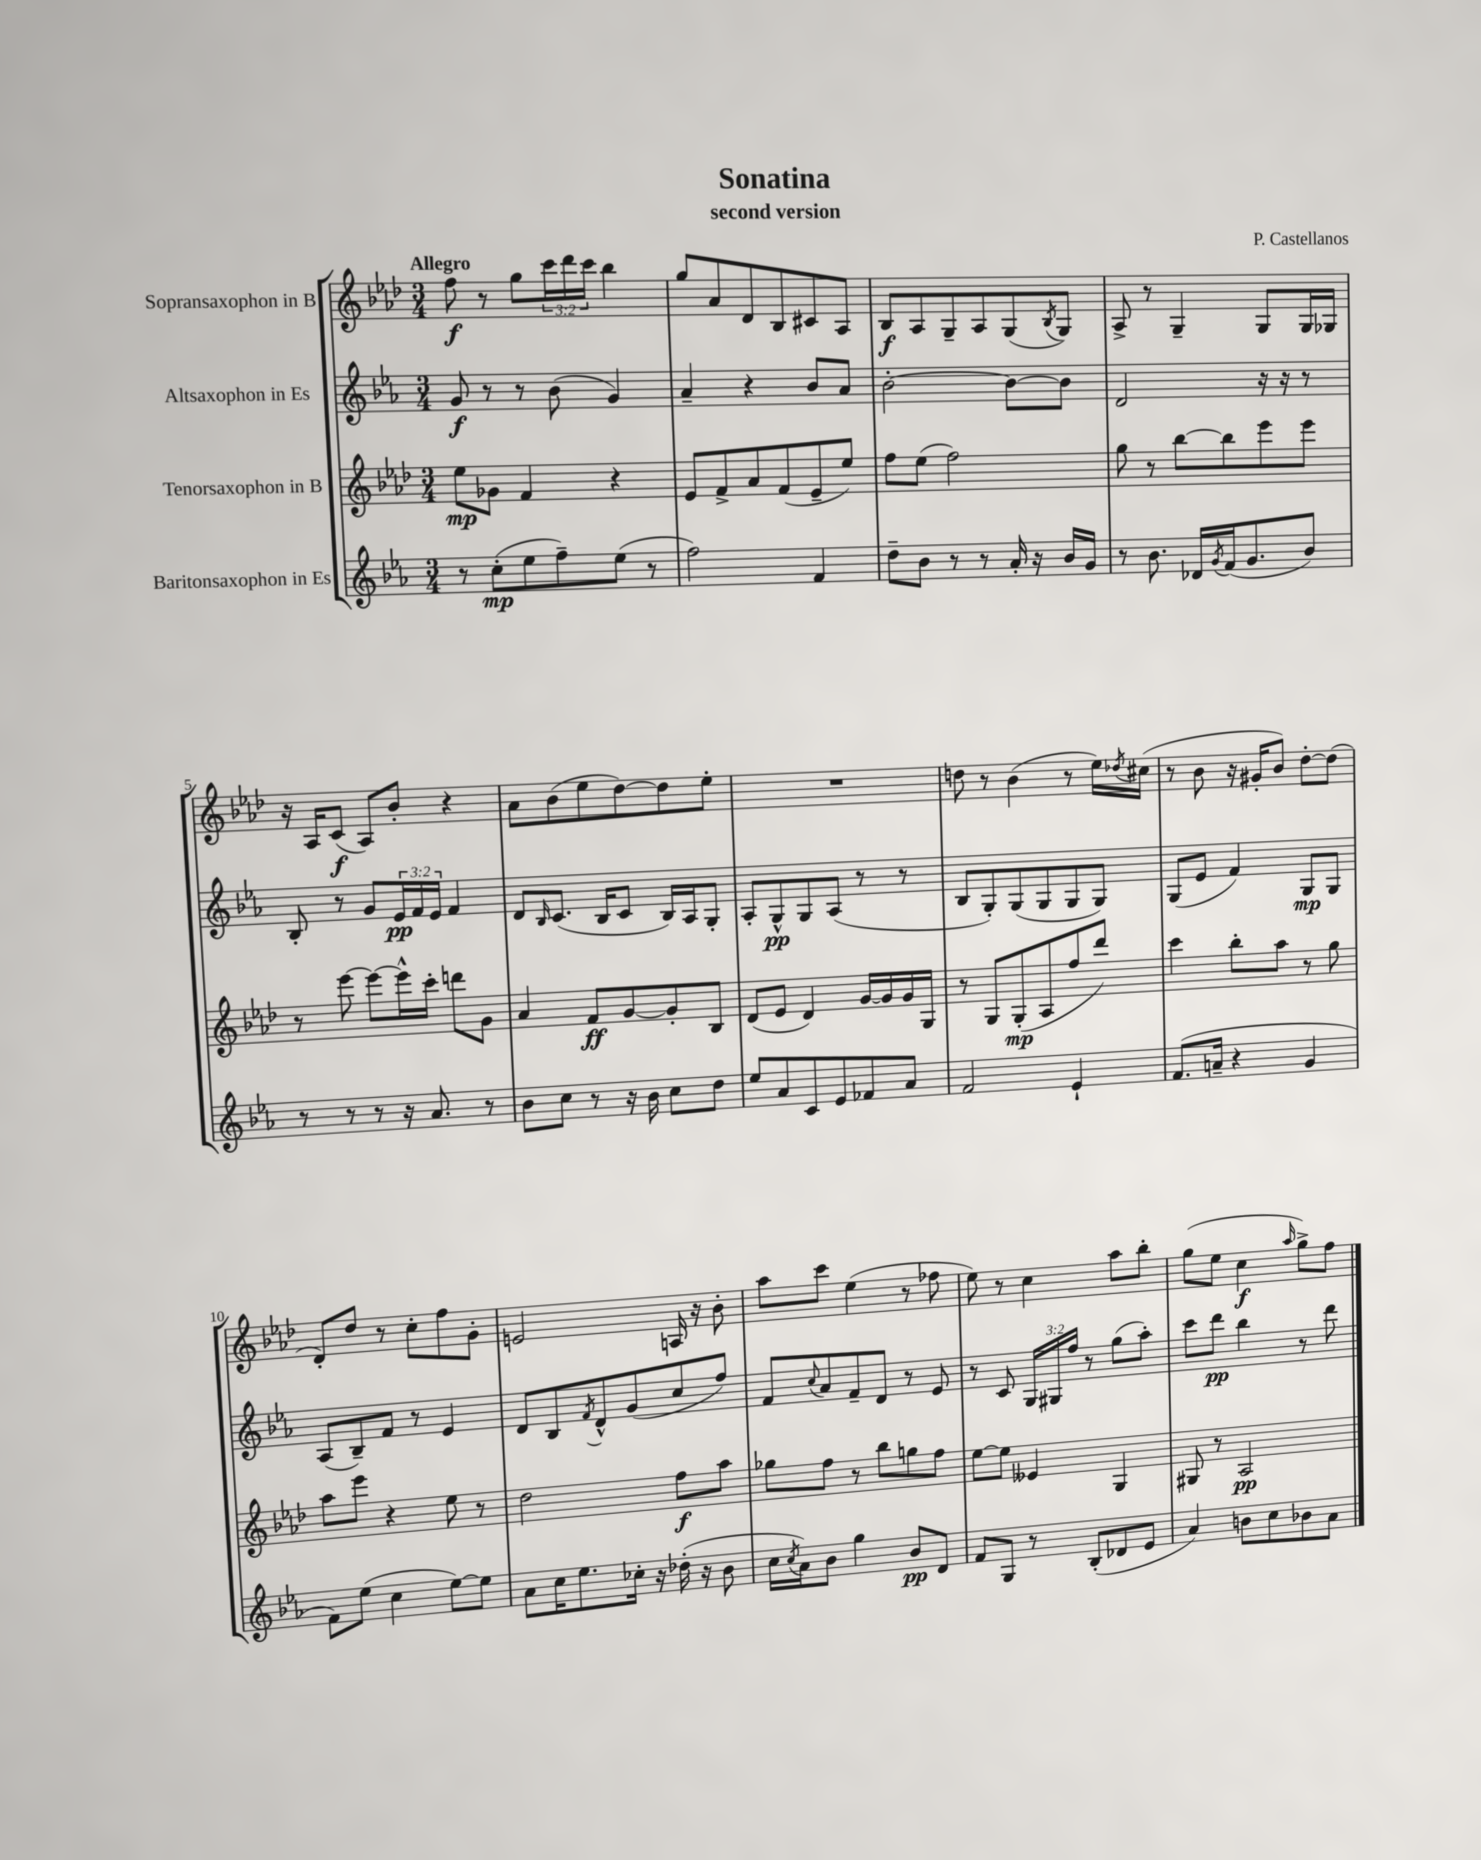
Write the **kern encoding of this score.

**kern	**dynam	**kern	**dynam	**kern	**dynam	**kern	**dynam
*part4	*part4	*part3	*part3	*part2	*part2	*part1	*part1
*staff4	*staff4	*staff3	*staff3	*staff2	*staff2	*staff1	*staff1
*I"Baritonsaxophon in Es	*	*I"Tenorsaxophon in B	*	*I"Altsaxophon in Es	*	*I"Sopransaxophon in B	*
*clefG2	*	*clefG2	*	*clefG2	*	*clefG2	*
*k[b-e-a-]	*	*k[b-e-a-d-]	*	*k[b-e-a-]	*	*k[b-e-a-d-]	*
*M3/4	*	*M3/4	*	*M3/4	*	*M3/4	*
=1	=1	=1	=1	=1	=1	=1	=1
!	!	!	!	!	!	!LO:TX:a:B:t=Allegro	!
8r	.	8ee-\L	mp	8g/	f	8ff\	f
(8cc'\L	mp	8g-X\J	.	8r	.	8r	.
8ee-\	.	4f/	.	8r	.	8gg\L	.
8ff~\)	.	.	.	(8b-\	.	24ccc\L	.
.	.	.	.	.	.	24ddd-\	.
.	.	.	.	.	.	24ccc\JJ	.
(8ee-\J	.	4r	.	4g/)	.	4bb-\	.
8r	.	.	.	.	.	.	.
=2	=2	=2	=2	=2	=2	=2	=2
2ff\)	.	8e-/L	.	4a-~/	.	8gg/L	.
.	.	8f^/	.	.	.	8a-/	.
.	.	8a-/	.	4r	.	8d-/	.
.	.	(8f/	.	.	.	8B-/	.
4f/	.	8e-~/	.	8b-/L	.	8c#X/	.
.	.	8ee-/J)	.	8a-/J	.	8A-/J	.
=3	=3	=3	=3	=3	=3	=3	=3
8dd~\L	.	8ff\L	.	[2b-'\	.	8B-/L	f
8b-\J	.	(8ee-\J	.	.	.	8A-/	.
8r	.	2ff\)	.	.	.	8G~/	.
8r	.	.	.	.	.	8A-/	.
16a-'/	.	.	.	8b-\L_	.	(8G/	.
16r	.	.	.	.	.	.	.
.	.	.	.	.	.	8qB-/	.
16b-/LL	.	.	.	8b-\J]	.	8G/J)	.
16g/JJ	.	.	.	.	.	.	.
=4	=4	=4	=4	=4	=4	=4	=4
8r	.	8gg\	.	2d/	.	8A-^/	.
8.b-\	.	8r	.	.	.	8r	.
.	.	[8bb-\L	.	.	.	4G~/	.
16d-X/LL	.	.	.	.	.	.	.
8qg/	.	.	.	.	.	.	.
(16f/J	.	8bb-\]	.	.	.	.	.
8.g/	.	.	.	.	.	.	.
.	.	8eee-\	.	16r	.	8G/L	.
.	.	.	.	16r	.	.	.
8b-/J)	.	8eee-\J	.	8r	.	16G/L	.
.	.	.	.	.	.	16G-X/JJ	.
!!LO:LB:g=z
=5	=5	=5	=5	=5	=5	=5	=5
8r	.	8r	.	8B-'/	.	16r	.
.	.	.	.	.	.	16A-/KL	.
8r	.	[8eee-\	.	8r	.	(8c/J	f
8r	.	8eee-\L_	.	8g/L	.	8A-/L)	.
16r	.	16eee-^^\L]	.	24e-/L	pp	8b-'/J	.
.	.	.	.	24f/	.	.	.
8.a-/	.	16ccc'\JJ	.	.	.	.	.
.	.	.	.	24e-/JJ	.	.	.
.	.	8dddn\L	.	4f/	.	4r	.
8r	.	8g\J	.	.	.	.	.
=6	=6	=6	=6	=6	=6	=6	=6
8b-\L	.	4a-/	.	8d/L	.	8a-\L	.
.	.	.	.	16qqB-/	.	.	.
8cc\J	.	.	.	(8.c/J	.	(8b-\	.
8r	.	8f/L	ff	.	.	8ee-\	.
.	.	.	.	16B-/KL	.	.	.
16r	.	[8g/	.	8c/J	.	[8dd-\)	.
16b-\	.	.	.	.	.	.	.
8cc\L	.	8g'/]	.	16B-/LL)	.	8dd-\]	.
.	.	.	.	16A-/J	.	.	.
8dd\J	.	8B-/J	.	8G'/J	.	8ee-'\J	.
=7	=7	=7	=7	=7	=7	=7	=7
8ee-/L	.	(8d-/L	.	8A-'/L	.	2.r	.
8a-/	.	8e-/J	.	8G^^/	pp	.	.
8c/	.	4d-/)	.	8G/	.	.	.
8e-/	.	.	.	(8A-/J	.	.	.
8f-X/	.	[16g/LL	.	8r	.	.	.
.	.	16g/]	.	.	.	.	.
8a-/J	.	16g/	.	8r	.	.	.
.	.	16G/JJ	.	.	.	.	.
=8	=8	=8	=8	=8	=8	=8	=8
2f/	.	8r	.	8B-/L	.	8ddn\	.
.	.	8G/L	.	8G'/)	.	8r	.
.	.	(8G'/	mp	(8G/	.	(4b-\	.
.	.	8A-/	.	8G/	.	.	.
4e-`/	.	8ff/	.	8G/	.	8r	.
.	.	8ddd-/J)	.	8G/J)	.	16ee-\LL)	.
.	.	.	.	.	.	8qdd-X/	.
.	.	.	.	.	.	(16cc#X\JJ	.
=9	=9	=9	=9	=9	=9	=9	=9
(8.f/L	.	4ccc\	.	(8G/L	.	8r	.
.	.	.	.	8e-/J	.	8b-\	.
16an~/Jk	.	.	.	.	.	.	.
4r	.	8bb-'\L	.	4f/)	.	16r	.
.	.	.	.	.	.	16g#X'/KL	.
.	.	8aa-\J	.	.	.	8b-/J)	.
4g/	.	8r	.	8G/L	mp	[8dd-'\L	.
.	.	8gg\	.	8G/J	.	(8dd-\J]	.
!!LO:LB:g=z
=10	=10	=10	=10	=10	=10	=10	=10
8f\L)	.	8aa-\L	.	(8A-/L	.	8d-'/L)	.
(8ee-\J	.	8eee-\J	.	8B-~/)	.	8dd-/J	.
4cc\	.	4r	.	8f/J	.	8r	.
.	.	.	.	8r	.	8cc'\L	.
[8ee-\L)	.	8ee-\	.	4e-/	.	8ff\	.
8ee-\J]	.	8r	.	.	.	8g'\J	.
=11	=11	=11	=11	=11	=11	=11	=11
8a-\L	.	2dd-\	.	8d/L	.	2en/	.
16cc\K	.	.	.	8B-/	.	.	.
8.ee-\	.	.	.	.	.	.	.
.	.	.	.	8qf/	.	.	.
.	.	.	.	8d^^/	.	.	.
16cc-X'\Jk	.	.	.	(8g/	.	.	.
16r	.	.	.	.	.	.	.
(16dd-X'\	.	8ff\L	f	8cc/	.	16An/	.
16r	.	.	.	.	.	16r	.
8b-\	.	8aa-\J	.	8ff/J)	.	8b-'\	.
=12	=12	=12	=12	=12	=12	=12	=12
16cc\LL	.	8gg-X\L	.	8f/L	.	8aa-\L	.
8qcc/	.	.	.	.	.	.	.
16a-\J)	.	.	.	.	.	.	.
.	.	.	.	8qqcc/	.	.	.
8b-\J	.	8ff\J	.	8a-/	.	8ccc\J	.
4gg\	.	8r	.	8f~/	.	(4ee-\	.
.	.	8bb-\L	.	8d/J	.	.	.
8b-/L	pp	8ggn\	.	8r	.	8r	.
8d/J	.	8ff\J	.	8e-/	.	8ff-X\	.
=13	=13	=13	=13	=13	=13	=13	=13
8f/L	.	[8ee-\L	.	8r	.	8ee-\)	.
8G/J	.	8ee-\J]	.	8c/	.	8r	.
8r	.	4e--X/	.	24G/LL	.	4cc\	.
.	.	.	.	24G#X/	.	.	.
.	.	.	.	24ff/JJ	.	.	.
(8B-'/L	.	.	.	8r	.	.	.
8d-X/	.	4G/	.	(8gg\L	.	8aa-\L	.
8e-/J	.	.	.	8aa-'\J)	.	8bb-'\J	.
=14	=14	=14	=14	=14	=14	=14	=14
4a-/)	.	8G#X/	.	8ccc\L	.	(8gg\L	.
.	.	8r	.	8ddd\J	pp	8ee-\J	.
8bn\L	.	2A-/	pp	4bb-\	.	4cc\	f
8cc\	.	.	.	.	.	.	.
.	.	.	.	.	.	16qqaa-/	.
8b-X\	.	.	.	8r	.	8gg^\L)	.
8a-\J	.	.	.	8ddd\	.	8ff\J	.
==	==	==	==	==	==	==	==
*-	*-	*-	*-	*-	*-	*-	*-
